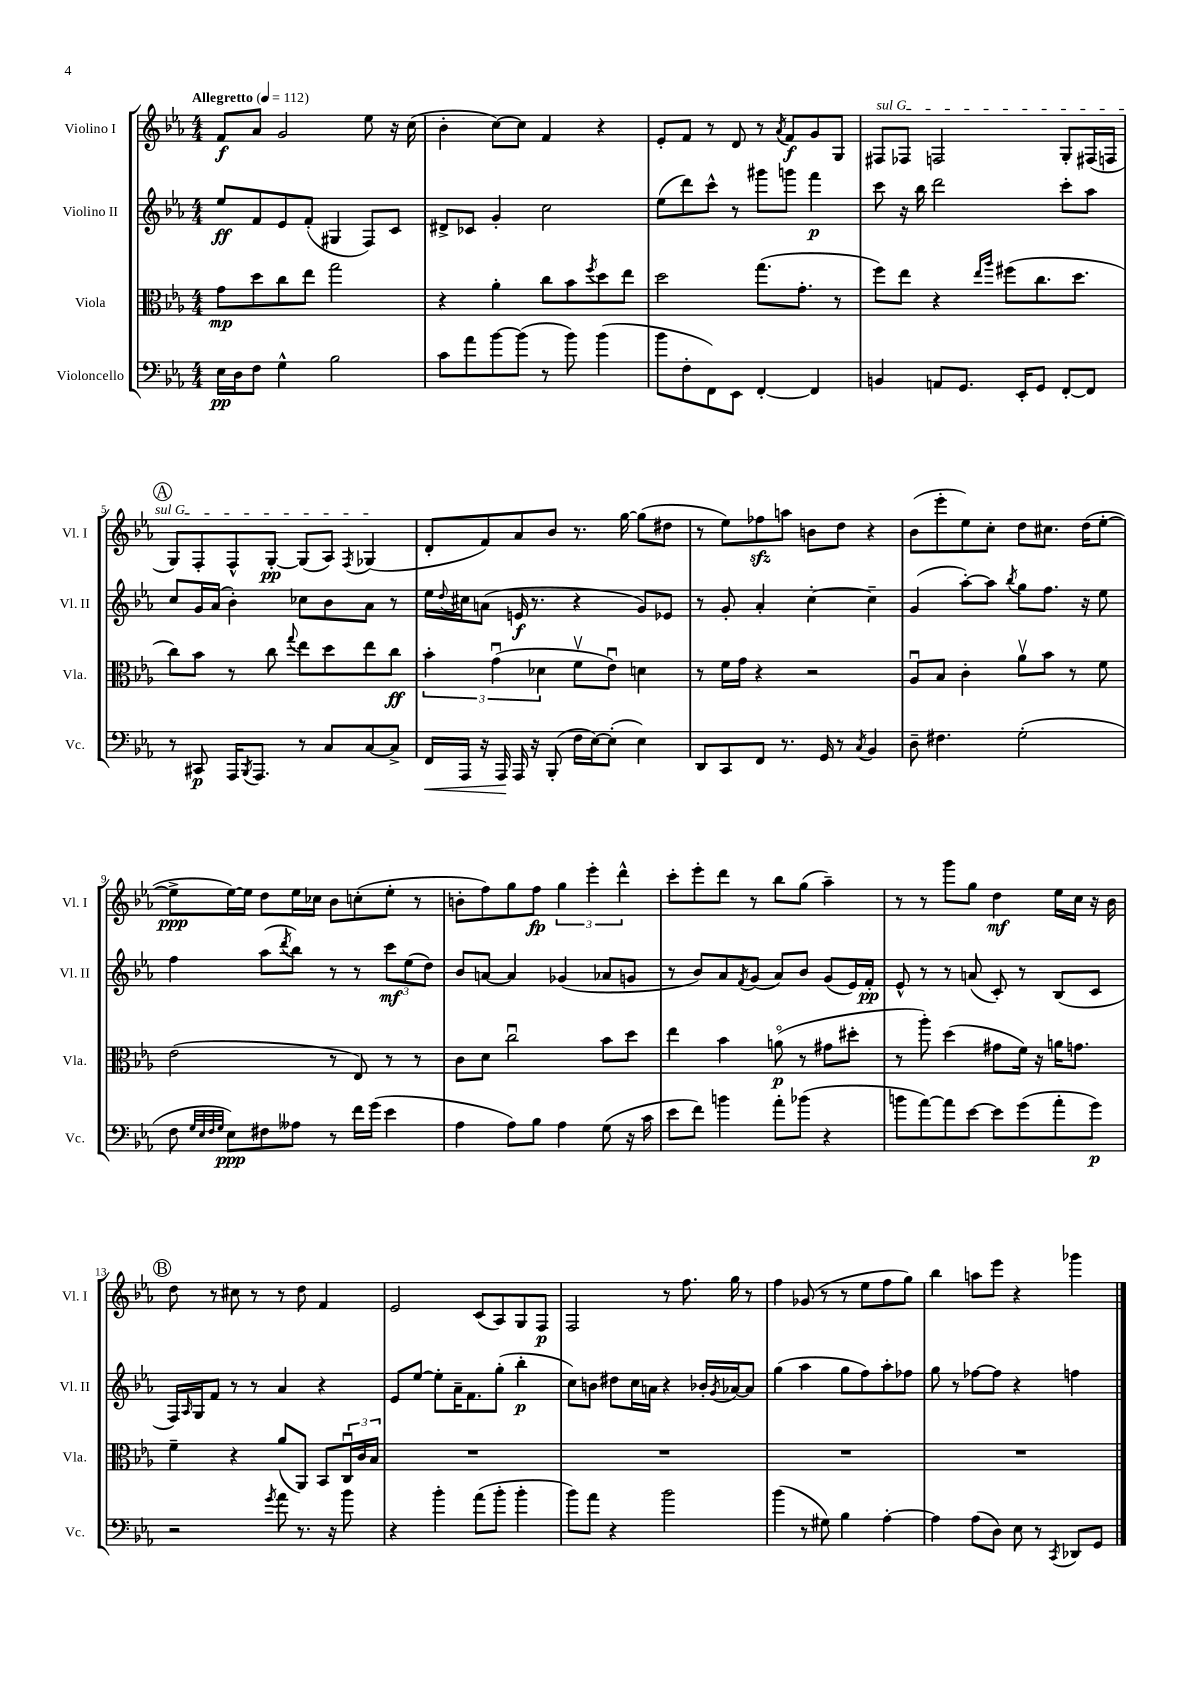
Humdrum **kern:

**kern	**kern	**kern	**kern
*staff4	*staff3	*staff2	*staff1
*clefF4	*clefC3	*clefG2	*clefG2
*k[b-e-a-]	*k[b-e-a-]	*k[b-e-a-]	*k[b-e-a-]
*M4/4	*M4/4	*M4/4	*M4/4
*MM112	*MM112	*MM112	*MM112
16E-\LL	8g\L	8ee-/L	8f/L
16D\J	.	.	.
8F\J	8dd\	8f/	8a-/J
4G^^\	8cc\	8e-/	2g/
.	8ee-\J	(8f'/J	.
2B-\	2gg\	4G#/	.
.	.	8F/L)	8ee-\
.	.	8c/J	16r
.	.	.	(16cc\
=	=	=	=
8c\L	4r	8d#^/L	4b-'\
8a-\	.	8c-/J	.
[8b-\	4a-'\	4g'/	[8cc\L)
(8b-\]J	.	.	8cc\]J
8r	8cc\L	2cc\	4f/
8b-\)	8b-\	.	.
.	8qff/	.	.
(4b-\	8dd\	.	4r
.	8ee-\J	.	.
=	=	=	=
8b-\L	2dd\	(8ee-\L	8e-'/L
8F'\	.	8ddd\)	8f/J
8FF\)	.	8ccc^^\J	8r
8EE-\J	.	8r	8d/
[4FF'/	(8.gg\L	8ggg#\L	8r
.	.	.	8qa-/
.	.	8ggg\J	8f/L
.	8.g'\J	.	.
4FF/]	.	4fff\	8g/
.	8r	.	8G/J
=	=	=	=
4BB/	8ff\L)	8ccc\	8F#/L
.	8ee-\J	16r	8F-/J
.	.	16bb-\	.
8AA/L	4r	2ddd\	2F/
8.GG/J	.	.	.
.	16qqee-/LL	.	.
.	16qqaa-/JJ	.	.
.	(8ff#\L	.	.
16EE-'/LK	.	.	.
8GG/J	8.cc\	.	.
[8FF'/L	.	8ccc'\L	8G'/L
.	8.dd\J	.	.
8FF/]J	.	8aa-\J	(16F#/L
.	.	.	16F/JJ
=	=	=	=
8r	8cc\L)	8cc/L	8G/L)
8CC#/	8b-\J	16g/L	8F'/
.	.	(16a-/JJ	.
16AAA-/LK	8r	4b-'\)	8F^^/
8qBBB-/	.	.	.
8.AAA-/J	.	.	.
.	8cc\	.	[8G'/J
.	8qqgg/	.	.
8r	8ee-\L	8cc-\L	(8G/]L
8C/L	8dd\	8b-\	8A-/J)
.	.	.	8qF/
[8C/	8ee-\	8a-\J	(4G-/
8C^/]J	8cc\J	8r	.
=	=	=	=
16FF/LL	6b-'\	16ee-\LL	8d'/L
.	.	8qqdd/	.
16AAA-/JJ	.	16cc#\J	.
16r	.	(8a\J	8f/)
.	(6gu\	.	.
16AAA-/	.	.	.
16AAA-/	.	16e/	8a-/
16r	.	8.r	.
.	6d-\	.	.
(8BBB-'/	.	.	8b-/J
16F\LL	8fv\L	4r	8.r
[16E-\J)	.	.	.
(8E-'\]J	8e-u\J)	.	.
.	.	.	[16gg\
4E-\)	4d\	8g/L)	(8gg\]L
.	.	8e-/J	8dd#\J
=	=	=	=
8DD/L	8r	8r	8r
8CC/	16f\LL	8g'/	8ee-\L)
.	16g\JJ	.	.
8FF/J	4r	4a-'/	8ff-\
8.r	.	.	8aa\J
.	2r	[4cc'\	8b\L
16GG/	.	.	.
8r	.	.	8dd\J
8qC/	.	.	.
4BB-/	.	4cc~\]	4r
=	=	=	=
8D~\	8A-u/L	(4g/	(8b-\L
4.F#\	8B-/J	.	8eee-'\
.	4c'\	[8aa-'\L)	8ee-\)
.	.	8aa-\]J	8cc'\J
.	.	8qbb-/	.
(2G'\	8a-v\L	8gg\L	8dd\L
.	8b-\J	8.ff\J	8.cc#\J
.	8r	.	.
.	.	16r	(16dd\LK
.	8f\	8ee-\	[8ee-'\J
=	=	=	=
8F\	(2e-\	4ff\	8ee-^\]L
32qqG/LLL	.	.	.
32qqE-/	.	.	.
32qqF/	.	.	.
32qqG/JJJ	.	.	.
8E-\L)	.	.	[16ee-\L)
.	.	.	16ee-\]JJ
8F#\	.	(8aa-\L	8dd\L
.	.	8qddd/	.
8A--\J	.	8bb-\J)	16ee-\L
.	.	.	16cc-\JJ
8r	8r	8r	8b-\L
16f\LL	8E-/)	8r	(8cc'\
(16g\JJ	.	.	.
4e-\	8r	12ccc\L	8ee-'\J
.	.	(12ee-\	.
.	8r	.	8r
.	.	12dd\J)	.
=	=	=	=
4A-\	8c\L	8b-/L	8b'\L
.	8d\J	[8a/J	8ff\)
8A-\L)	2ccu\	4a/]	8gg\
8B-\J	.	.	8ff\J
4A-\	.	(4g-/	6gg\
.	.	.	6eee-'\
(8G\	8b-\L	8a-/L	.
.	.	.	6ddd^^\
16r	8dd\J	8g/J	.
16c\	.	.	.
=	=	=	=
8e-\L	4ee-\	8r	8ccc'\L
8f\J)	.	8b-/L)	8eee-'\
4b\	4b-\	8a-/	8ddd\J
.	.	8qf/	.
.	.	(8g/J	8r
8a-'\L	(8ao\	8a-/L)	8bb-\L
(8b-\J	8r	8b-/J	(8gg\J
4r	8g#\L	(8g/L	4aa-~\)
.	8dd#'\J	16e-/L)	.
.	.	16f'/JJ	.
=	=	=	=
8b\L	8r	8e-^^/	8r
[8a-\)	8aa-'\)	8r	8r
8a-\]	(4dd\	8r	8ggg\L
[8e-\J	.	(8a/	8gg\J
8e-\]L	8g#\L	8c'/)	4dd\
(8g\	16f\Jk)	8r	.
.	16r	.	.
8a-'\	16a\LK	(8B-/L	16ee-\LL
.	8.g\J	.	16cc\JJ
8g\J)	.	8c/J	16r
.	.	.	16b-\
=	=	=	=
2r	4f~\	16F/LL)	8dd\
.	.	16qqA-/	.
.	.	16G/J	.
.	.	8f/J	8r
.	4r	8r	8cc#\
.	.	8r	8r
8qg/	.	.	.
8a-\	(8a-/L	4a-/	8r
8.r	8AA-/J)	.	8dd\
.	8BB-/L	4r	4f/
16r	.	.	.
8b-\	24Cu/L	.	.
.	24c/	.	.
.	24B-/JJ	.	.
=	=	=	=
4r	1r	8e-/L	2e-/
.	.	[8ee-/J	.
4b-'\	.	8ee-'\]L	.
.	.	16a-~\K	.
.	.	8.f\	.
(8a-\L	.	.	(8c/L
8b-'\J	.	(8gg'\J	8A-/)
4b-'\	.	4bb-'\	8G/
.	.	.	8F/J
=	=	=	=
8b-\L)	1r	8cc\L)	2F/
8a-\J	.	8b\J	.
4r	.	8dd#\L	.
.	.	16cc\L	.
.	.	16a\JJ	.
2b-\	.	4r	8r
.	.	.	8.ff\
.	.	16b-'/LL	.
.	.	8qg/	.
.	.	[16a-/J	16gg\
.	.	8a-/]J	8r
=	=	=	=
(4b-\	1r	(4gg\	4ff\
8r	.	4aa-\	(8g-/
8G#\)	.	.	8r
4B-\	.	8gg\L	8r
.	.	8ff\)	8ee-\L
[4A-'\	.	8aa-'\	8ff\
.	.	8ff-\J	8gg\J)
=	=	=	=
4A-\]	1r	8gg\	4bb-\
.	.	8r	.
(8A-\L	.	[8ff-\L	8aa\L
8D\J)	.	8ff-\]J	8eee-\J
8E-\	.	4r	4r
8r	.	.	.
8qCC/	.	.	.
8DD-/L	.	4ff\	4ggg-\
8GG/J	.	.	.
==	==	==	==
*-	*-	*-	*-
